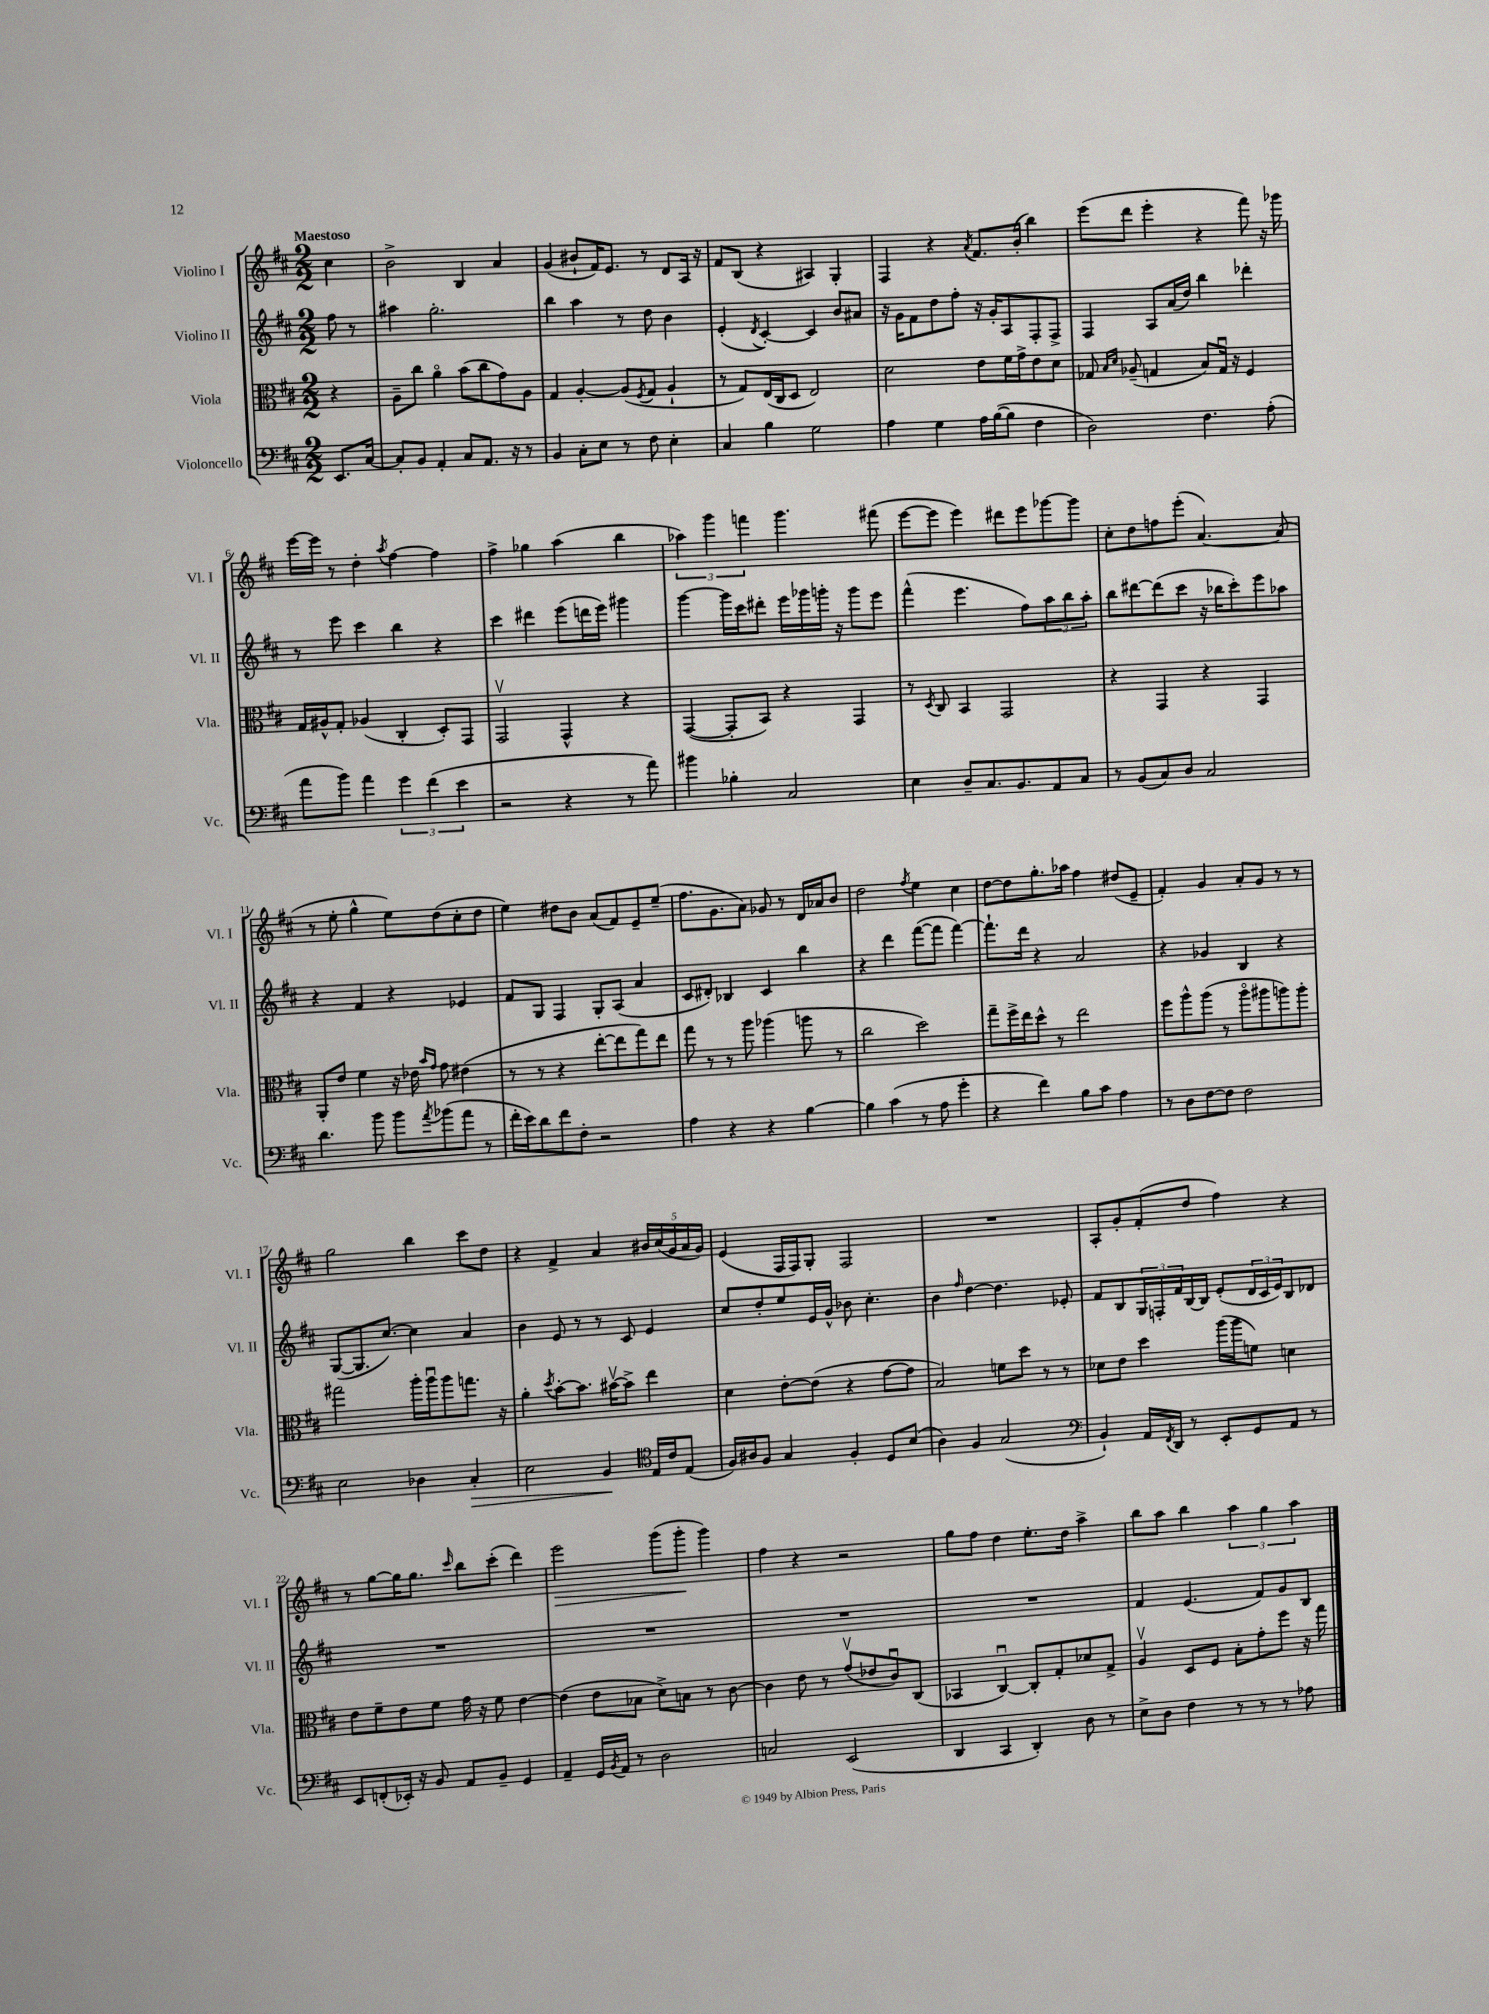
<<
\new StaffGroup <<
\new Staff = "s0" \with { instrumentName = "Violino I" shortInstrumentName = "Vl. I" } {
    \clef treble \key d \major \numericTimeSignature \time 2/2 \partial 4 \tempo "Maestoso"
    cis''4 |
    b'2-> b4 a'4 |
    g'4( bis'8-! fis'16) e'8. r8 d'8 a16 r16 |
    fis'8 b8( r4 ais4) g4-. |
    fis4 r4 \acciaccatura { a'8 } fis'8. b'16-.( b''4) |
    e'''8( d'''8 e'''4-. r4 fis'''8) r16 ges'''16 |
    e'''16~ e'''16 r8 d''4-. \acciaccatura { a''8 } fis''4~ fis''4 |
    fis''4-> ges''4 a''4( b''4 |
    \tuplet 3/2 { aes''4) g'''4 f'''4 } g'''4. fis'''8( |
    e'''8~ e'''8 e'''4) dis'''8 e'''8 ges'''8~ ges'''8 |
    cis''8-. d''8 f''8 e'''8-.( a'4.~) a'8( |
    r8 e''8-. g''4-^ e''8) d''8( cis''8-. d''8 |
    e''4) dis''8 b'8 a'8( fis'8) e'8-- e''8--( |
    fis''8. g'8. a'8) ges'8 r8 d'16 aes'16 b'8 |
    d''2 \acciaccatura { fis''8 } e''4 cis''4 |
    d''8~ d''8 g''8.-. aes''16 fis''4 dis''8( e'8-- |
    fis'4-.) g'4 a'8-. g'8 r8 r8 |
    g''2 b''4 cis'''8 d''8 |
    r4 fis'4-> a'4 \tuplet 5/4 { bis'16 cis''16( g'16 a'16 g'16) } |
    e'4( fis16 fis16) g8-. fis2 |
    R1 |
    a8-. g'8-. fis'8-.( d''8 fis''4) r4 |
    r8 g''8~ g''16 g''8. \grace { cis'''16 } b''8 cis'''8-.( d'''4) |
    e'''2\> g'''8( g'''8-.\! g'''4) |
    fis''4 r4 r2 |
    g''8 fis''8 d''4 e''8.-. d''16 a''4-> |
    b''8 a''8 b''4 \tuplet 3/2 { a''4 g''4 a''4 } \bar "|." |
}
\new Staff = "s1" \with { instrumentName = "Violino II" shortInstrumentName = "Vl. II" } {
    \clef treble \key d \major \numericTimeSignature \time 2/2 \partial 4
    fis''8 r8 |
    ais''4 g''2.-. |
    b''4 a''4 r8 d''8 b'4 |
    e'4-.( \acciaccatura { d'8 } cis'4~-.) cis'4 b'8 ais'8 |
    r16 g'16 fis'8 d''8 fis''8-. r16 g'16-. a8 fis8-. fis8-> |
    fis4 a8 a'16( d''16) b''4 des'''4-. |
    r8 e'''8 cis'''4 b''4 r4 |
    cis'''4 dis'''4 e'''8( d'''16 e'''16) gis'''4 |
    g'''4~ g'''16 cis'''16 dis'''8-. e'''16 ges'''16 g'''16-. r16 g'''8 e'''8 |
    fis'''4-^( e'''4. fis''8) \tuplet 3/2 { a''8 b''8 a''8-. } |
    b''8 dis'''8~ dis'''8( cis'''8 r16 bes''16 cis'''8-.) e'''8 aes''8 |
    r4 fis'4 r4 ees'4 |
    fis'8 g8 fis4 g8-. a8( a'4 |
    cis'8 dis'8-.) bes4 cis'4 b''4 |
    r4 d'''4 fis'''8~( fis'''8 fis'''4~) |
    fis'''8.-! d'''16 r4 a'2 |
    r4 ges'4 b4 r4 |
    g8~( g8. cis''8.~) cis''4 a'4 |
    b'4 e'8 r8 r8 cis'8 e'4 |
    cis''8 d''8-. e''8 e'16 g'16-^ bes'8 cis''4.-. |
    b'4 \grace { fis''16 } d''4~ d''4. ees'8-. |
    fis'8 b8 \tuplet 3/2 { g16 f16-. fis'16 } b16~ b16 e'8-.( \tuplet 3/2 { d'16 cis'16 e'16) } b8 des'8 |
    R1 |
    R1 |
    R1 |
    R1 |
    fis'4 e'4.( fis'8) g'8 b8 \bar "|." |
}
\new Staff = "s2" \with { instrumentName = "Viola" shortInstrumentName = "Vla." } {
    \clef alto \key d \major \numericTimeSignature \time 2/2 \partial 4
    r4 |
    a8-- cis''8 a'4\flageolet b'8( cis''8 g'8) a8 |
    g4 a4~-. a8( \acciaccatura { fis8 } g8 a4-! |
    r8 g8) e16( cis16 d8 e2) |
    d'2 e'8 fis'16 g'16-> e'8 d'8 |
    ges8 \grace { b16 d'16 } aes8--( g4 b8) g16\downbow r16 fis4 |
    g16 ais16-^ g8-. aes4( cis4-. d8-.) g,8 |
    g,2\upbow g,4-^ r4 |
    g,4~( g,8-. b,8) r4 g,4 |
    r8 \acciaccatura { d8 } cis8 b,4 g,2 |
    r4 g,4 r4 g,4 |
    a,8-. e'8 fis'4 r16 ees'16 \grace { b'16 g'16 } g'8 eis'4( |
    r8 r8 r4 e''8~-. e''8 g''8) e''8 |
    g''8 r8 r8 a''8 aes''4( a''8 r8 |
    cis''2 d''2) |
    g''8-- fis''16-> e''16 d''8-^ r8 e''2 |
    fis''8 a''8-^ a''8( r8 a''8\flageolet ais''8 a''8) a''8-. |
    gis''2 a''16-. a''16\downbow a''8 g''8. r16 |
    a'4-. \acciaccatura { d''8 } b'8~-. b'8. bis'16~\upbow bis'8-> e''4 |
    d'4 e'8~-. e'8( r4 g'8~ g'8 |
    b2) f'8 d''8 r8 r8 |
    des'8 e'8 d''4 a''16( a''16 f'8) d'4 |
    e'8 fis'8-- e'8 fis'8 g'16 r16 fis'8 e'4~ |
    e'4( e'8 bes8 d'8->) b8 r8 cis'8~ |
    cis'4 e'8 r8 g'8\upbow( ees'8 cis'8\downbow) cis8( |
    bes,4 cis4~\downbow) cis8-. g8-. des'8 g8-> |
    a4\upbow d8 fis8 b8-. g'8-. fis''8 r16 g''16 \bar "|." |
}
\new Staff = "s3" \with { instrumentName = "Violoncello" shortInstrumentName = "Vc." } {
    \clef bass \key d \major \numericTimeSignature \time 2/2 \partial 4
    e,8. cis16~ |
    cis8-. b,8 a,4-. cis8 a,8. r16 r8 |
    b,4 cis8-. e8 r8 fis8 e4-. |
    cis4 b4 g2 |
    a4 g4 a16 b16~( b8 fis4 |
    d2) fis4. a8-.( |
    a'8 b'8) a'4 \tuplet 3/2 { g'4 fis'4( e'4 } |
    r2 r4 r8 a'8) |
    bis'4 bes4-. cis2 |
    e4 d8-- cis8. b,8. a,8 cis8 |
    r8 b,8( cis8) d8 cis2 |
    d'4. b'8 b'8 \acciaccatura { a'8 } bes'8( a'8 r8 |
    fis'16-. e'16) d'8 fis'8 fis8-. r2 |
    a4 r4 r4 b4~ |
    b4 cis'4( r8 a8 g'4-. |
    r4 fis'4) b8 cis'8 a4 |
    r8 d8 fis8~ fis8 fis2 |
    e2 des4 cis4-.\> |
    e2 b,4\! \clef tenor e16 cis'16 e8( |
    fis16) ais16 fis8 g4 fis4-. d8 b8( |
    a4) fis4 g2( |
    \clef bass b,4-!) a,16 \acciaccatura { fis,8 } d,16 r8 e,8-. g,8 a,8 r8 |
    e,8 f,8-.( ees,16-.) r16 b,8 a,8 b,8-- g,4 |
    a,4-- g,16 \acciaccatura { b,8 } a,16 r8 d2 |
    c2 e,2( |
    d,4 cis,4 d,4-.) d8 r8 |
    e8-> d8 fis4 r8 r8 r8 aes8 \bar "|." |
}
>>
>>
